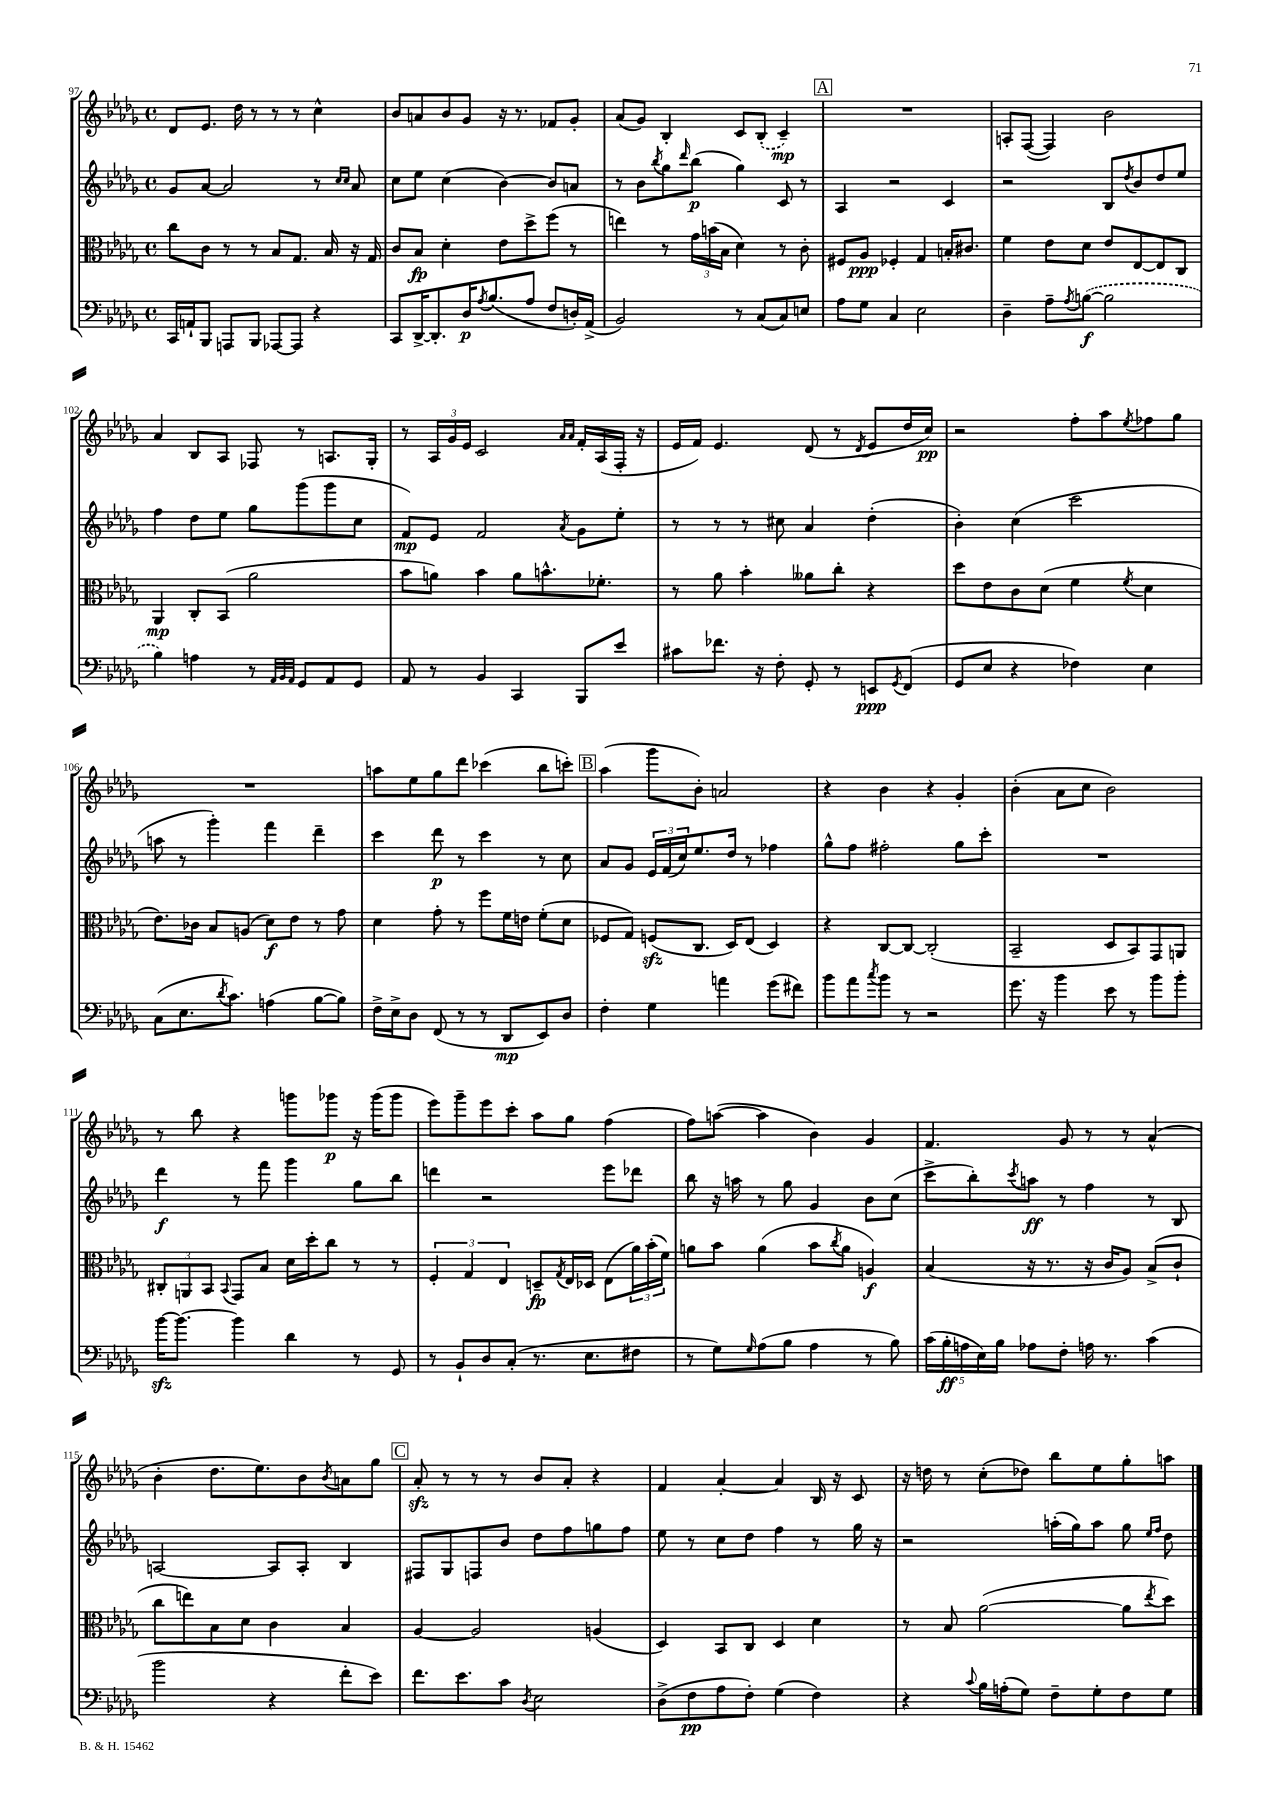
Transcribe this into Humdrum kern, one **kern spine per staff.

**kern	**dynam	**kern	**dynam	**kern	**dynam	**kern	**dynam
*part4	*part4	*part3	*part3	*part2	*part2	*part1	*part1
*staff4	*staff4	*staff3	*staff3	*staff2	*staff2	*staff1	*staff1
*clefF4	*	*clefC3	*	*clefG2	*	*clefG2	*
*k[b-e-a-d-g-]	*	*k[b-e-a-d-g-]	*	*k[b-e-a-d-g-]	*	*k[b-e-a-d-g-]	*
*M4/4	*	*M4/4	*	*M4/4	*	*M4/4	*
*met(c)	*	*met(c)	*	*met(c)	*	*met(c)	*
=97	=97	=97	=97	=97	=97	=97	=97
16CC/LL	.	8cc\L	.	8g-/L	.	8d-/L	.
16AAn`/J	.	.	.	.	.	.	.
8BBB-/J	.	8c\J	.	[8a-/J	.	8.e-/J	.
8AAAn/L	.	8r	.	2a-/]	.	.	.
.	.	.	.	.	.	16dd-\	.
8BBB-/J	.	8r	.	.	.	8r	.
[8AAA-X/L	.	8B-/L	.	.	.	8r	.
8AAA-/J]	.	8.G-/J	.	.	.	8r	.
4r	.	.	.	8r	.	4cc^^\	.
.	.	16B-/	.	.	.	.	.
.	.	.	.	16qqcc/LL	.	.	.
.	.	.	.	16qqcc/JJ	.	.	.
.	.	16r	.	8a-/	.	.	.
.	.	16G-/	.	.	.	.	.
=98	=98	=98	=98	=98	=98	=98	=98
8CC/L	.	8c/L	.	8cc\L	.	8b-/L	.
[16DD-^/K	.	8B-/J	fp	8ee-\J	.	8an/	.
8.DD-'/]	.	.	.	.	.	.	.
.	.	4d-'\	.	(4cc\	.	8b-/	.
16D-/K	p	.	.	.	.	8g-/J	.
8qA-/	.	.	.	.	.	.	.
(8.B-/	.	.	.	.	.	.	.
.	.	8e-\L	.	[4b-\)	.	16r	.
.	.	.	.	.	.	8.r	.
8A-/J	.	8dd-^\	.	.	.	.	.
8F/L	.	(8ff\J	.	8b-/L]	.	8f-X/L	.
16Dn'/L)	.	8r	.	8an/J	.	8g-'/J	.
(16AA-^/JJ	.	.	.	.	.	.	.
=99	=99	=99	=99	=99	=99	=99	=99
2BB-/)	.	4een\)	.	8r	.	(8a-/L	.
.	.	.	.	8b-\L	.	8g-/J)	.
.	.	.	.	8qbb-/	.	.	.
.	.	8r	.	8gg-\	.	4B-'/	.
.	.	.	.	16qqddd-/	.	.	.
.	.	24g-\LL	.	(8bb-\J	p	.	.
.	.	(24bn\	.	.	.	.	.
.	.	24B-\JJ	.	.	.	.	.
8r	.	4d-\)	.	4gg-\)	.	8c/L	.
(8C/L	.	.	.	.	.	(8B-'/J	.
8C/)	.	8r	.	8c/	.	4c~/)	mp
8En/J	.	8c'\	.	8r	.	.	.
!!LO:REH:place=s1:t=A
=100	=100	=100	=100	=100	=100	=100	=100
8A-\L	.	8F#X/L	.	4A-/	.	1r	.
8G-\J	.	8A-/J	ppp	.	.	.	.
4C/	.	4F-X'/	.	2r	.	.	.
2E-\	.	4G-/	.	.	.	.	.
.	.	16Bn'/KL	.	4c/	.	.	.
.	.	8.c#X/J	.	.	.	.	.
=101	=101	=101	=101	=101	=101	=101	=101
4D-~\	.	4f\	.	2r	.	8An'/L	.
.	.	.	.	.	.	([8F/J	.
8A-~\L	.	8e-\L	.	.	.	4F/])	.
8qA-/	.	.	.	.	.	.	.
([8Bn\J	f	8d-\J	.	.	.	.	.
2B\]	.	8e-/L	.	8B-/L	.	2b-\	.
.	.	.	.	8qdd-/	.	.	.
.	.	[8E-/	.	8b-/	.	.	.
.	.	8E-/]	.	8dd-/	.	.	.
.	.	8C/J	.	8ee-/J	.	.	.
!!LO:LB:g=z
=102	=102	=102	=102	=102	=102	=102	=102
4B-\)	.	4AA-/	mp	4ff\	.	4a-/	.
4An\	.	8C'/L	.	8dd-\L	.	8B-/L	.
.	.	(8BB-/J	.	8ee-\J	.	8A-/J	.
8r	.	2a-\	.	8gg-\L	.	8F-X/	.
32qqAA-/LLL	.	.	.	.	.	.	.
32qqBB-/	.	.	.	.	.	.	.
32qqAA-/JJJ	.	.	.	.	.	.	.
8GG-/L	.	.	.	(8ggg-\	.	8r	.
8AA-/	.	.	.	8ggg-\	.	8.An/L	.
8GG-/J	.	.	.	8cc\J	.	.	.
.	.	.	.	.	.	16G-'/Jk	.
=103	=103	=103	=103	=103	=103	=103	=103
8AA-/	.	8b-\L	.	8f/L)	mp	8r	.
8r	.	8an\J)	.	8e-/J	.	24A-/LL	.
.	.	.	.	.	.	24g-/	.
.	.	.	.	.	.	24e-/JJ	.
4BB-/	.	4b-\	.	2f/	.	2c/	.
4CC/	.	8a\L	.	.	.	.	.
.	.	8.bn^^\	.	.	.	.	.
.	.	.	.	.	.	16qqa-/LL	.
.	.	.	.	8qa-/	.	16qqa-/JJ	.
8BBB-/L	.	.	.	8g-\L	.	16f'/LL	.
.	.	8.f-X'\J	.	.	.	(16A-/	.
8e-/J	.	.	.	8ee-'\J	.	16F'/JJ	.
.	.	.	.	.	.	16r	.
=104	=104	=104	=104	=104	=104	=104	=104
8c#X\L	.	8r	.	8r	.	16e-/LL	.
.	.	.	.	.	.	16f/JJ)	.
8.f-X\J	.	8a-\	.	8r	.	4.e-/	.
.	.	4b-'\	.	8r	.	.	.
16r	.	.	.	.	.	.	.
8F'\	.	.	.	8cc#X\	.	.	.
8GG-'/	.	8a--X\L	.	4a-/	.	(8d-/	.
8r	.	8cc'\J	.	.	.	8r	.
.	.	.	.	.	.	8qd-/	.
8EEn/L	ppp	4r	.	(4dd-'\	.	8e-/L	.
8qGG-/	.	.	.	.	.	.	.
(8FF/J	.	.	.	.	.	16dd-/L	.
.	.	.	.	.	.	16cc/JJ)	pp
=105	=105	=105	=105	=105	=105	=105	=105
8GG-/L	.	8dd-\L	.	4b-'\)	.	2r	.
8E-/J	.	8e-\	.	.	.	.	.
4r	.	8c\	.	(4cc\	.	.	.
.	.	(8d-\J	.	.	.	.	.
4F-X\)	.	4f\	.	2ccc\	.	8ff'\L	.
.	.	.	.	.	.	8aa-\	.
.	.	8qf/	.	.	.	8qee-/	.
4E-\	.	4d-\	.	.	.	8ff-X\	.
.	.	.	.	.	.	8gg-\J	.
!!LO:LB:g=z
=106	=106	=106	=106	=106	=106	=106	=106
(8C\L	.	8.e-\L)	.	8aan\	.	1r	.
8.E-\	.	.	.	8r	.	.	.
.	.	16c-X\Jk	.	.	.	.	.
.	.	8B-/L	.	4ggg-'\)	.	.	.
8qd-/	.	.	.	.	.	.	.
8.c\J)	.	.	.	.	.	.	.
.	.	(8An/J	.	.	.	.	.
(4An\	.	8d-\L)	f	4fff\	.	.	.
.	.	8e-\J	.	.	.	.	.
[8B-\L	.	8r	.	4ddd-~\	.	.	.
8B-\J])	.	8g-\	.	.	.	.	.
=107	=107	=107	=107	=107	=107	=107	=107
16F^\LL	.	4d-\	.	4ccc\	.	8aan\L	.
16E-^\J	.	.	.	.	.	.	.
8D-\J	.	.	.	.	.	8ee-\	.
(8FF/	.	8g-'\	.	8ddd-\	p	8gg-\	.
8r	.	8r	.	8r	.	8ddd-\J	.
8r	.	8ff\L	.	4ccc\	.	(4ccc-X\	.
8DD-/L	mp	16f\L	.	.	.	.	.
.	.	16en\JJ	.	.	.	.	.
8EE-/)	.	(8f'\L	.	8r	.	8bb-\L	.
8D-/J	.	8d-\J	.	8cc\	.	8cccn'\J)	.
!!LO:REH:place=s1:t=B
=108	=108	=108	=108	=108	=108	=108	=108
4F'\	.	8F-X/L	.	8a-/L	.	(4aa-\	.
.	.	8G-/J)	.	8g-/J	.	.	.
4G-\	.	(8Fnzz/L	.	24e-/LL	.	8ggg-\L	.
.	.	.	.	(24f/	.	.	.
.	.	.	.	24cc/J)	.	.	.
.	.	8.C/J	.	8.ee-/	.	8b-'\J)	.
4an\	.	.	.	.	.	2an/	.
.	.	16D-/KL)	.	16dd-/Jk	.	.	.
.	.	(8E-/J	.	8r	.	.	.
(8g-\L	.	4D-/)	.	4ff-X\	.	.	.
8f#X\J)	.	.	.	.	.	.	.
=109	=109	=109	=109	=109	=109	=109	=109
8b-\L	.	4r	.	8gg-^^\L	.	4r	.
8a-\	.	.	.	8ff\J	.	.	.
8qcc/	.	.	.	.	.	.	.
8b-\J	.	[8C/L	.	2ff#X'\	.	4b-\	.
8r	.	8C/J_	.	.	.	.	.
2r	.	(2C'/]	.	.	.	4r	.
.	.	.	.	8gg-\L	.	4g-'/	.
.	.	.	.	8ccc'\J	.	.	.
=110	=110	=110	=110	=110	=110	=110	=110
8.g-\	.	2BB-~/	.	1r	.	(4b-'\	.
16r	.	.	.	.	.	.	.
4b-\	.	.	.	.	.	8a-\L	.
.	.	.	.	.	.	8cc\J	.
8e-\	.	8D-/L	.	.	.	2b-\)	.
8r	.	8BB-/)	.	.	.	.	.
8b-\L	.	8GG-/	.	.	.	.	.
8b-'\J	.	8AAn/J	.	.	.	.	.
!!LO:LB:g=z
=111	=111	=111	=111	=111	=111	=111	=111
[16b-zz\KL	.	12C#X'/L	.	4ddd-\	f	8r	.
8.b-\J_	.	.	.	.	.	.	.
.	.	12AAn/	.	.	.	.	.
.	.	.	.	.	.	8bb-\	.
.	.	12BB-/J	.	.	.	.	.
.	.	8qqBB-/	.	.	.	.	.
4b-\]	.	8GG-/L	.	8r	.	4r	.
.	.	8B-/J	.	8fff\	.	.	.
4d-\	.	16d-\LL	.	4ggg-\	.	8gggn\L	.
.	.	16dd-'\J	.	.	.	.	.
.	.	8cc\J	.	.	.	8ggg-X\J	p
8r	.	8r	.	8gg-\L	.	16r	.
.	.	.	.	.	.	(16ggg-\KL	.
8GG-/	.	8r	.	8bb-\J	.	8ggg-\J	.
=112	=112	=112	=112	=112	=112	=112	=112
8r	.	6F'/	.	4dddn\	.	8eee-\L)	.
8BB-`/L	.	.	.	.	.	8ggg-~\	.
.	.	6G-/	.	.	.	.	.
8D-/	.	.	.	2r	.	8eee-\	.
.	.	6E-/	.	.	.	.	.
(8C'/J	.	.	.	.	.	8ccc'\J	.
8.r	.	8Dn~/L	fp	.	.	8aa-\L	.
.	.	8qG-/	.	.	.	.	.
.	.	16E-/L	.	.	.	8gg-\J	.
8.E-\L	.	16D-X/JJ	.	.	.	.	.
.	.	(8E-\L	.	8eee-\L	.	(4ff\	.
8F#X\J	.	24a-\L)	.	8ddd-X\J	.	.	.
.	.	(24b-'\	.	.	.	.	.
.	.	24f\JJ)	.	.	.	.	.
=113	=113	=113	=113	=113	=113	=113	=113
8r	.	8an\L	.	8bb-\	.	8ff\L)	.
8G-\L)	.	8b-\J	.	16r	.	([8aan\J	.
.	.	.	.	16aan\	.	.	.
16qqG-/	.	.	.	.	.	.	.
(8A-\	.	(4a\	.	8r	.	4aa\]	.
8B-\J	.	.	.	8gg-\	.	.	.
4A-\	.	8b-\L	.	4g-/	.	4b-\)	.
.	.	8qcc/	.	.	.	.	.
.	.	8a\J	.	.	.	.	.
8r	.	4An/)	f	8b-\L	.	4g-/	.
8B-\)	.	.	.	(8cc\J	.	.	.
=114	=114	=114	=114	=114	=114	=114	=114
(20c\LL	.	(4B-/	.	8ccc^\L	.	4.f/	.
20B-'\	ff	.	.	.	.	.	.
20An\	.	.	.	.	.	.	.
.	.	.	.	8bb-'\)	.	.	.
20E-\)	.	.	.	.	.	.	.
20B-\JJ	.	.	.	.	.	.	.
.	.	.	.	8qccc/	.	.	.
8A-X\L	.	16r	.	8aan\J	ff	.	.
.	.	8.r	.	.	.	.	.
8F'\J	.	.	.	8r	.	8g-/	.
16An\	.	16r	.	4ff\	.	8r	.
8.r	.	16c/KL	.	.	.	.	.
.	.	8A-/J)	.	.	.	8r	.
(4c\	.	(8B-^/L	.	8r	.	(4a-^^/	.
.	.	8c`/J	.	8B-/	.	.	.
!!LO:LB:g=z
=115	=115	=115	=115	=115	=115	=115	=115
2b-\	.	8cc\L	.	[2An/	.	4b-'\	.
.	.	8een\)	.	.	.	.	.
.	.	8B-\	.	.	.	8.dd-\L	.
.	.	8d-\J	.	.	.	.	.
.	.	.	.	.	.	8.ee-\)	.
4r	.	4c\	.	8A/L]	.	.	.
.	.	.	.	8A'/J	.	8b-\	.
.	.	.	.	.	.	8qb-/	.
8f'\L	.	4B-/	.	4B-/	.	8an\	.
8e-\J)	.	.	.	.	.	8gg-\J	.
!!LO:REH:place=s1:t=C
=116	=116	=116	=116	=116	=116	=116	=116
8.f\L	.	[4A-/	.	8F#X/L	.	8a-zz'/	.
.	.	.	.	8G-/	.	8r	.
8.e-\	.	.	.	.	.	.	.
.	.	2A-/]	.	8Fn/	.	8r	.
8c\J	.	.	.	8b-/J	.	8r	.
8qD-/	.	.	.	.	.	.	.
2E-\	.	.	.	8dd-\L	.	8b-/L	.
.	.	.	.	8ff\	.	8a-'/J	.
.	.	(4An/	.	8ggn\	.	4r	.
.	.	.	.	8ff\J	.	.	.
=117	=117	=117	=117	=117	=117	=117	=117
(8D-^\L	.	4D-/)	.	8ee-\	.	4f/	.
8F\	pp	.	.	8r	.	.	.
8A-\	.	8BB-/L	.	8cc\L	.	[4a-'/	.
8F'\J)	.	8C/J	.	8dd-\J	.	.	.
(4G-\	.	4D-/	.	4ff\	.	4a-/]	.
4F\)	.	4d-\	.	8r	.	16B-/	.
.	.	.	.	.	.	16r	.
.	.	.	.	16gg-\	.	8c/	.
.	.	.	.	16r	.	.	.
=118	=118	=118	=118	=118	=118	=118	=118
4r	.	8r	.	2r	.	16r	.
.	.	.	.	.	.	16ddn\	.
.	.	8B-/	.	.	.	8r	.
8qqc/	.	.	.	.	.	.	.
16B-\LL	.	([2a-\	.	.	.	(8cc'\L	.
(16An'\J	.	.	.	.	.	.	.
8G-\J)	.	.	.	.	.	8dd-X\J)	.
8F~\L	.	.	.	(16aan'\LL	.	8bb-\L	.
.	.	.	.	16gg-\J)	.	.	.
8G-'\	.	.	.	8aa\J	.	8ee-\	.
8F\	.	8a-\L]	.	8gg-\	.	8gg-'\	.
.	.	.	.	16qqee-/LL	.	.	.
.	.	8qee-/	.	16qqff/JJ	.	.	.
8G-\J	.	8dd-\J)	.	8dd-\	.	8aan\J	.
==	==	==	==	==	==	==	==
*-	*-	*-	*-	*-	*-	*-	*-
